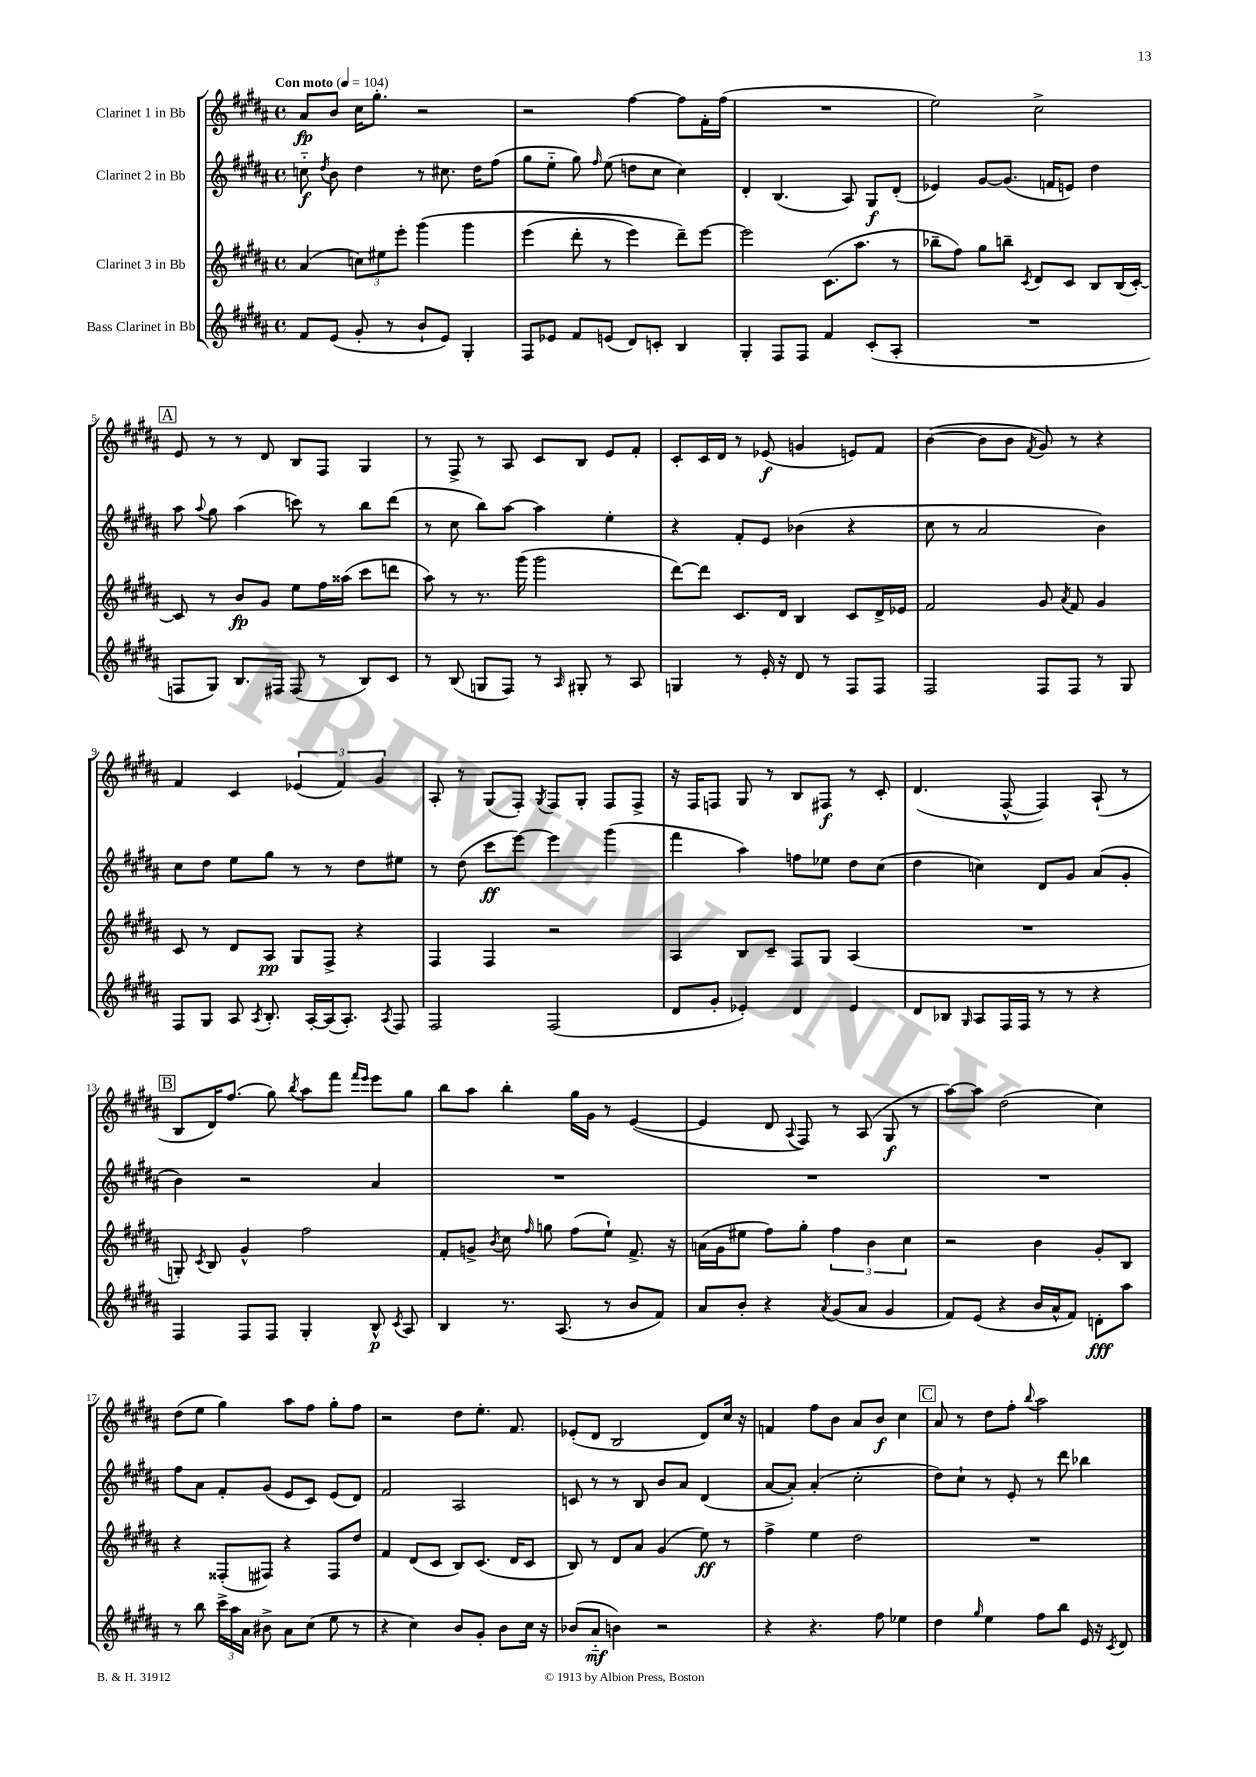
<<
\new StaffGroup <<
\new Staff = "s0" \with { instrumentName = "Clarinet 1 in Bb" } {
    \clef treble \key b \major \defaultTimeSignature \time 4/4 \tempo "Con moto" 4 = 104
    \autoBeamOff ais'8[\fp b'8] cis''16[ gis''8.]-. r2 |
    r2 fis''4~ fis''8[ fis'16-. fis''16]( |
    R1 |
    e''2) cis''2-> |
    \mark \markup { \box "A" } e'8 r8 r8 dis'8 b8[ fis8] gis4 |
    r8 fis8-> r8 ais8 cis'8[ b8] e'8[ fis'8]-. |
    cis'8[-. cis'16 dis'16] r8 ees'8\f( g'4 e'8[) fis'8] |
    b'4~( b'8[ b'8] \acciaccatura { fis'8 } gis'8) r8 r4 |
    fis'4 cis'4 \tuplet 3/2 { ees'4( fis'4) gis'4 } |
    ais8-. r8 gis8[( fis8]-.) \acciaccatura { gis8 } fis8[ gis8]-. fis8[ fis8]-> |
    r16 fis16[ f8] gis8 r8 b8[ fis8]\f r8 cis'8-. |
    dis'4.( fis8~-^ fis4) ais8-!( r8 |
    \mark \markup { \box "B" } b8[ dis'16) fis''8.]( gis''8) \acciaccatura { b''8 } ais''8[ fis'''8] \grace { fis'''16[ e'''16] } e'''8[ gis''8] |
    b''8[ ais''8] b''4-. gis''16[ gis'16] r8 e'4~( |
    e'4 dis'8 \appoggiatura { ais8 } fis8) r8 ais8( gis8\f r8 |
    ais''8[~) ais''8] dis''2( cis''4) |
    dis''8[( e''8] gis''4) ais''8[ fis''8] gis''8[-. fis''8] |
    r2 dis''8[ e''8.]-. fis'8. |
    ees'8[-.( dis'8] b2 dis'8[) cis''16] r16 |
    f'4 fis''8[ b'8] ais'8[ b'8]\f cis''4 |
    \mark \markup { \box "C" } ais'8 r8 dis''8[ fis''8]-. \appoggiatura { b''8 } ais''2 \bar "|." |
}
\new Staff = "s1" \with { instrumentName = "Clarinet 2 in Bb" } {
    \clef treble \key b \major \defaultTimeSignature \time 4/4
    \autoBeamOff c''8-_\f \acciaccatura { dis''8 } b'8 dis''4 r8 cis''8. dis''16[ fis''8]( |
    gis''8[ e''8]-_ gis''8) \grace { fis''16 } e''8( d''8[ cis''8] cis''4) |
    dis'4-. b4.( ais8) gis8[\f dis'8]-.( |
    ees'4) gis'8[~ gis'8.]( f'16[ e'8]) dis''4 |
    \mark \markup { \box "A" } ais''8 \appoggiatura { ais''8 } gis''8 ais''4( c'''8) r8 b''8[ dis'''8]( |
    r8 cis''8 b''8[) ais''8]~ ais''4 e''4-. |
    r4 fis'8[-. e'8] bes'4( r4 |
    cis''8 r8 ais'2 b'4) |
    cis''8[ dis''8] e''8[ gis''8] r8 r8 dis''8[ eis''8] |
    r8 dis''8( cis'''8[\ff e'''8]~) e'''4 gis'''4( |
    fis'''4 ais''4) f''8[ ees''8] dis''8[ cis''8]( |
    dis''4 c''4) dis'8[ gis'8] ais'8[( gis'8]-. |
    \mark \markup { \box "B" } b'4) r2 ais'4 |
    R1 |
    R1 |
    R1 |
    fis''8[ ais'8] fis'8[-. gis'8]( e'8[ cis'8]) e'8[( dis'8]) |
    fis'2 ais2 |
    c'8 r8 r8 b8 b'8[ ais'8] dis'4( |
    ais'8[~ ais'8]-.) ais'4-.( cis''2-. |
    \mark \markup { \box "C" } dis''8[) cis''8]-! r8 e'8-. r8 dis'''8 bes''4 \bar "|." |
}
\new Staff = "s2" \with { instrumentName = "Clarinet 3 in Bb" } {
    \clef treble \key b \major \defaultTimeSignature \time 4/4
    \autoBeamOff ais'4( \tuplet 3/2 { c''8[) eis''8 e'''8]-. } gis'''4\( gis'''4 |
    e'''4( dis'''8-. r8 e'''4) dis'''8[--\) e'''8]~ |
    e'''2 cis'8.[( ais''8.] r8 |
    bes''8[-- fis''8]) gis''8[ b''8]-- \acciaccatura { cis'8 } dis'8[ cis'8] b8[ b16( cis'16]~-.) |
    \mark \markup { \box "A" } cis'8 r8 b'8[\fp gis'8] e''8[ fis''16 aisis''16]( cis'''8[ d'''8] |
    ais''8) r8 r8. gis'''16( gis'''2 |
    dis'''8[~) dis'''8] cis'8.[ dis'16] b4 cis'8[ dis'16-> ees'16] |
    fis'2 gis'8 \acciaccatura { ais'8 } fis'8 gis'4 |
    cis'8 r8 dis'8[ ais8]\pp gis8[ fis8]-> r4 |
    fis4 fis4 r2 |
    ais4 b8[ cis'8]-- fis8[ gis8] ais4( |
    R1 |
    \mark \markup { \box "B" } g8-.) \acciaccatura { cis'8 } b8 gis'4-^ fis''2 |
    fis'8[-. g'8]-> \acciaccatura { b'8 } cis''8 \grace { fis''16 } g''8 fis''8[( e''8]-!) fis'8.-> r16 |
    a'16[( gis'16 eis''8] fis''8[) gis''8]-. \tuplet 3/2 { fis''4 b'4 cis''4 } |
    r2 b'4 gis'8[-. b8] |
    r4 fisis8[-.( fis8]) r4 fis8[ dis''8] |
    fis'4 dis'8[( cis'8] b8[) cis'8.]( dis'16[ cis'8] |
    b8) r8 dis'8[ ais'8] gis'4( e''8\ff) r8 |
    fis''4-> e''4 dis''2 |
    \mark \markup { \box "C" } R1 \bar "|." |
}
\new Staff = "s3" \with { instrumentName = "Bass Clarinet in Bb" } {
    \clef treble \key b \major \defaultTimeSignature \time 4/4
    \autoBeamOff fis'8[ e'8]( gis'8-. r8 b'8[-! e'8]) gis4-. |
    fis8[ ees'8] fis'8[ e'8]( dis'8[) c'8]-. b4 |
    gis4-. fis8[ fis8] fis'4 cis'8[-.( ais8]-. |
    R1 |
    \mark \markup { \box "A" } f8[ gis8]) b8.[ fis16] fis8( r8 b8[) cis'8] |
    r8 b8( g8[ fis8]) r8 \grace { ais16 } gis8-. r8 ais8 |
    g4 r8 e'16-. r16 dis'8 r8 fis8[ fis8] |
    fis2 fis8[ fis8] r8 gis8 |
    fis8[ gis8] ais8 \acciaccatura { ais8 } b8.-. ais16[~-. ais16( ais8.]-.) \acciaccatura { ais8 } fis8 |
    fis2 fis2( |
    dis'8[ gis'8]-. ees'4-.) dis'4 ees'4 |
    dis'8[ bes8] \grace { gis16 } ais8[ fis16 fis16] r8 r8 r4 |
    \mark \markup { \box "B" } fis4 fis8[ fis8] gis4-. b8-^\p \acciaccatura { cis'8 } ais8 |
    b4 r8. ais8.( r8 b'8[ fis'8]) |
    ais'8[ b'8]-. r4 \acciaccatura { ais'8 } gis'8[( ais'8] gis'4 |
    fis'8[) e'8]( r4 b'16[ ais'16-^ fis'8]) d'8[-.\fff ais''8] |
    r8 b''8 \tuplet 3/2 { cis'''16[-> ais''16 ais'16] } bis'8-> ais'8[ cis''8]( e''8 r8 |
    r4 cis''4) b'8[ gis'8]-. b'8[ cis''16] r16 |
    bes'8[( ais'8]-_\mf b'4) r2 |
    r4 r4. fis''8 ees''4 |
    \mark \markup { \box "C" } dis''4 \grace { gis''16 } e''4 fis''8[ b''8] e'16 r16 \acciaccatura { cis'8 } dis'8 \bar "|." |
}
>>
>>
